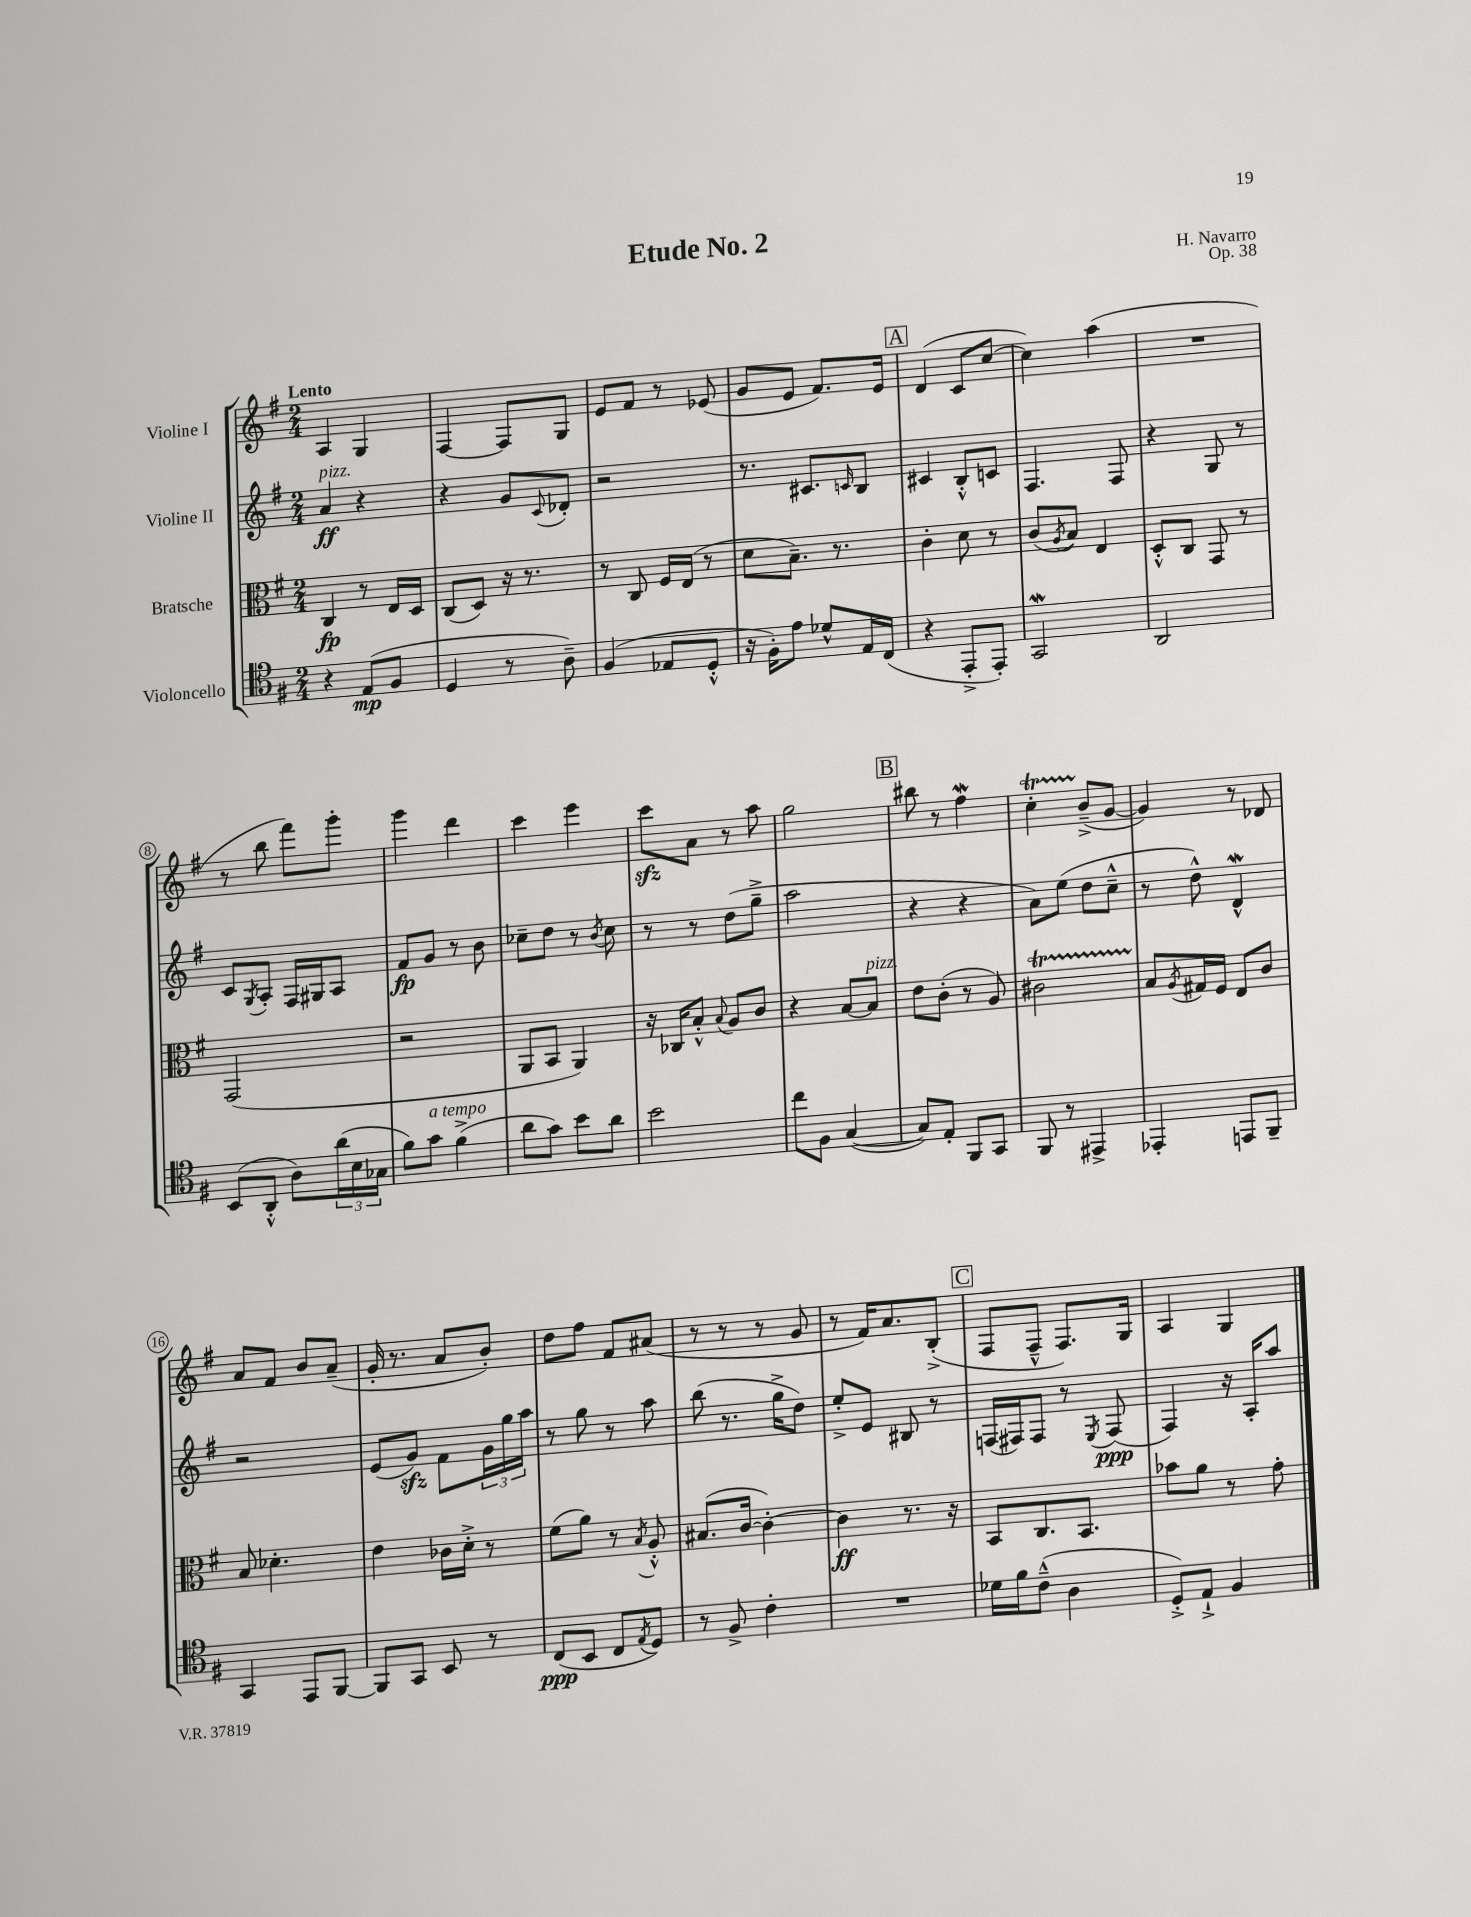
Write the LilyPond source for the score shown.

\header { title = "Etude No. 2" composer = "H. Navarro" opus = "Op. 38" }
<<
\new StaffGroup <<
\new Staff = "s0" \with { instrumentName = "Violine I" } {
    \clef treble \key g \major \numericTimeSignature \time 2/4 \tempo "Lento"
    a4 g4 |
    fis4~ fis8 g8 |
    e'8 fis'8 r8 ees'8( |
    g'8 e'8 fis'8.) e'16 |
    \mark \markup { \box "A" } d'4( c'8 c''8~ |
    c''4) a''4( |
    R2 |
    r8 b''8 fis'''8) g'''8-. |
    g'''4 d'''4 |
    c'''4 e'''4 |
    c'''8\sfz a'8 r8 a''8 |
    g''2 |
    \mark \markup { \box "B" } bis''8 r8 fis''4\mordent |
    c''4-.\startTrillSpan b'8--->\stopTrillSpan( g'8~ |
    g'4) r8 des'8 |
    a'8 fis'8 b'8 a'8--( |
    g'16-. r8. a'8 b'8-.) |
    d''8 fis''8 fis'8 ais'8( |
    r8 r8 r8 g'8 |
    r8 fis'16) a'8. b8-.->( |
    \mark \markup { \box "C" } fis8 fis8---^ fis8.) g16 |
    a4 g4 \bar "|." |
}
\new Staff = "s1" \with { instrumentName = "Violine II" } {
    \clef treble \key g \major \numericTimeSignature \time 2/4
    a'4\ff^\markup { \italic "pizz." } r4 |
    r4 g'8 \appoggiatura { c'8 } des'8-. |
    r2 |
    r8. cis'8. \grace { c'16 } b8 |
    \mark \markup { \box "A" } cis'4 b8-.-^ c'8 |
    fis4. fis8 |
    r4 g8 r8 |
    c'8 \acciaccatura { g8 } a8-. fis16 gis16 a8 |
    fis'8\fp g'8 r8 b'8 |
    ces''8-- d''8 r8 \acciaccatura { b'8 } ces''8 |
    r8 r8 d''8( g''8---> |
    a''2 |
    \mark \markup { \box "B" } r4 r4 |
    a'8) e''8( d''8 c''8---^ |
    r8 d''8-^) d'4-^\mordent |
    r2 |
    e'8( g'8\sfz) fis'8 \tuplet 3/2 { g'16 g''16 a''16 } |
    r8 g''8 r8 a''8 |
    b''8( r8. g''16-> d''8) |
    e''8-.-> e'8 bis8 r8 |
    \mark \markup { \box "C" } f16( fis16) fis8 r8 \acciaccatura { e8 } fis8\ppp( |
    fis4) r16 a16-. a''8 \bar "|." |
}
\new Staff = "s2" \with { instrumentName = "Bratsche" } {
    \clef alto \key g \major \numericTimeSignature \time 2/4
    c4\fp r8 e16 d16 |
    c8( d8) r16 r8. |
    r8 c8 fis16 e16( r8 |
    d'8 b8.--) r8. |
    \mark \markup { \box "A" } c'4-. d'8 r8 |
    c'8( \acciaccatura { a8 } b8) e4 |
    d8-.-^ c8 g,8 r8 |
    g,2( |
    r2 |
    a,8 b,8 a,4) |
    r16 ces16 b8-.-^ \appoggiatura { b8 } a8 c'8 |
    r4 b8~ b8^\markup { \italic "pizz." } |
    \mark \markup { \box "B" } e'8 c'8-.( r8 a8) |
    cis'2\startTrillSpan |
    b8\stopTrillSpan \acciaccatura { a8 } gis16 fis16 e8 c'8 |
    b8 des'4.-. |
    e'4 ces'16 d'16-.-> r8 |
    fis'8( a'8) r8 \acciaccatura { b8 } a8-.-^ |
    bis8.( c'16~ c'4~-.) |
    c'4\ff r8. r16 |
    \mark \markup { \box "C" } b,8 c8. b,8. |
    bes'8 a'8 r8 g'8-. \bar "|." |
}
\new Staff = "s3" \with { instrumentName = "Violoncello" } {
    \clef tenor \key g \major \numericTimeSignature \time 2/4
    r4 e8\mp( fis8 |
    d4 r8 a8--) |
    fis4( ees8 d8-.-^ |
    r16 fis16-.) e'8 des'8-^ e16 c16( |
    \mark \markup { \box "A" } r4 e,8-.-> e,8-.) |
    g,2\mordent |
    a,2 |
    b,8( a,8-.-^ a8) \tuplet 3/2 { a'16( b16 ges16 } |
    fis'8) g'8^\markup { \italic "a tempo" } fis'4->( |
    a'8 g'8) b'8 a'8 |
    b'2 |
    c''8 fis8 g4~( |
    \mark \markup { \box "B" } g8) e8-. fis,8 g,8 |
    fis,8 r8 eis,4-> |
    ees,4-. e,8 fis,8-- |
    g,4 e,8 fis,8~ |
    fis,8 g,8 b,8 r8 |
    c8\ppp( b,8 c8 \acciaccatura { e8 } d8) |
    r8 fis8-> c'4-. |
    R2 |
    \mark \markup { \box "C" } des'16 fis'16 c'8---^( a4 |
    d8-.->) e8-!-> fis4 \bar "|." |
}
>>
>>
\layout { \context { \Score \override BarNumber.stencil = #(make-stencil-circler 0.1 0.3 ly:text-interface::print) } }
